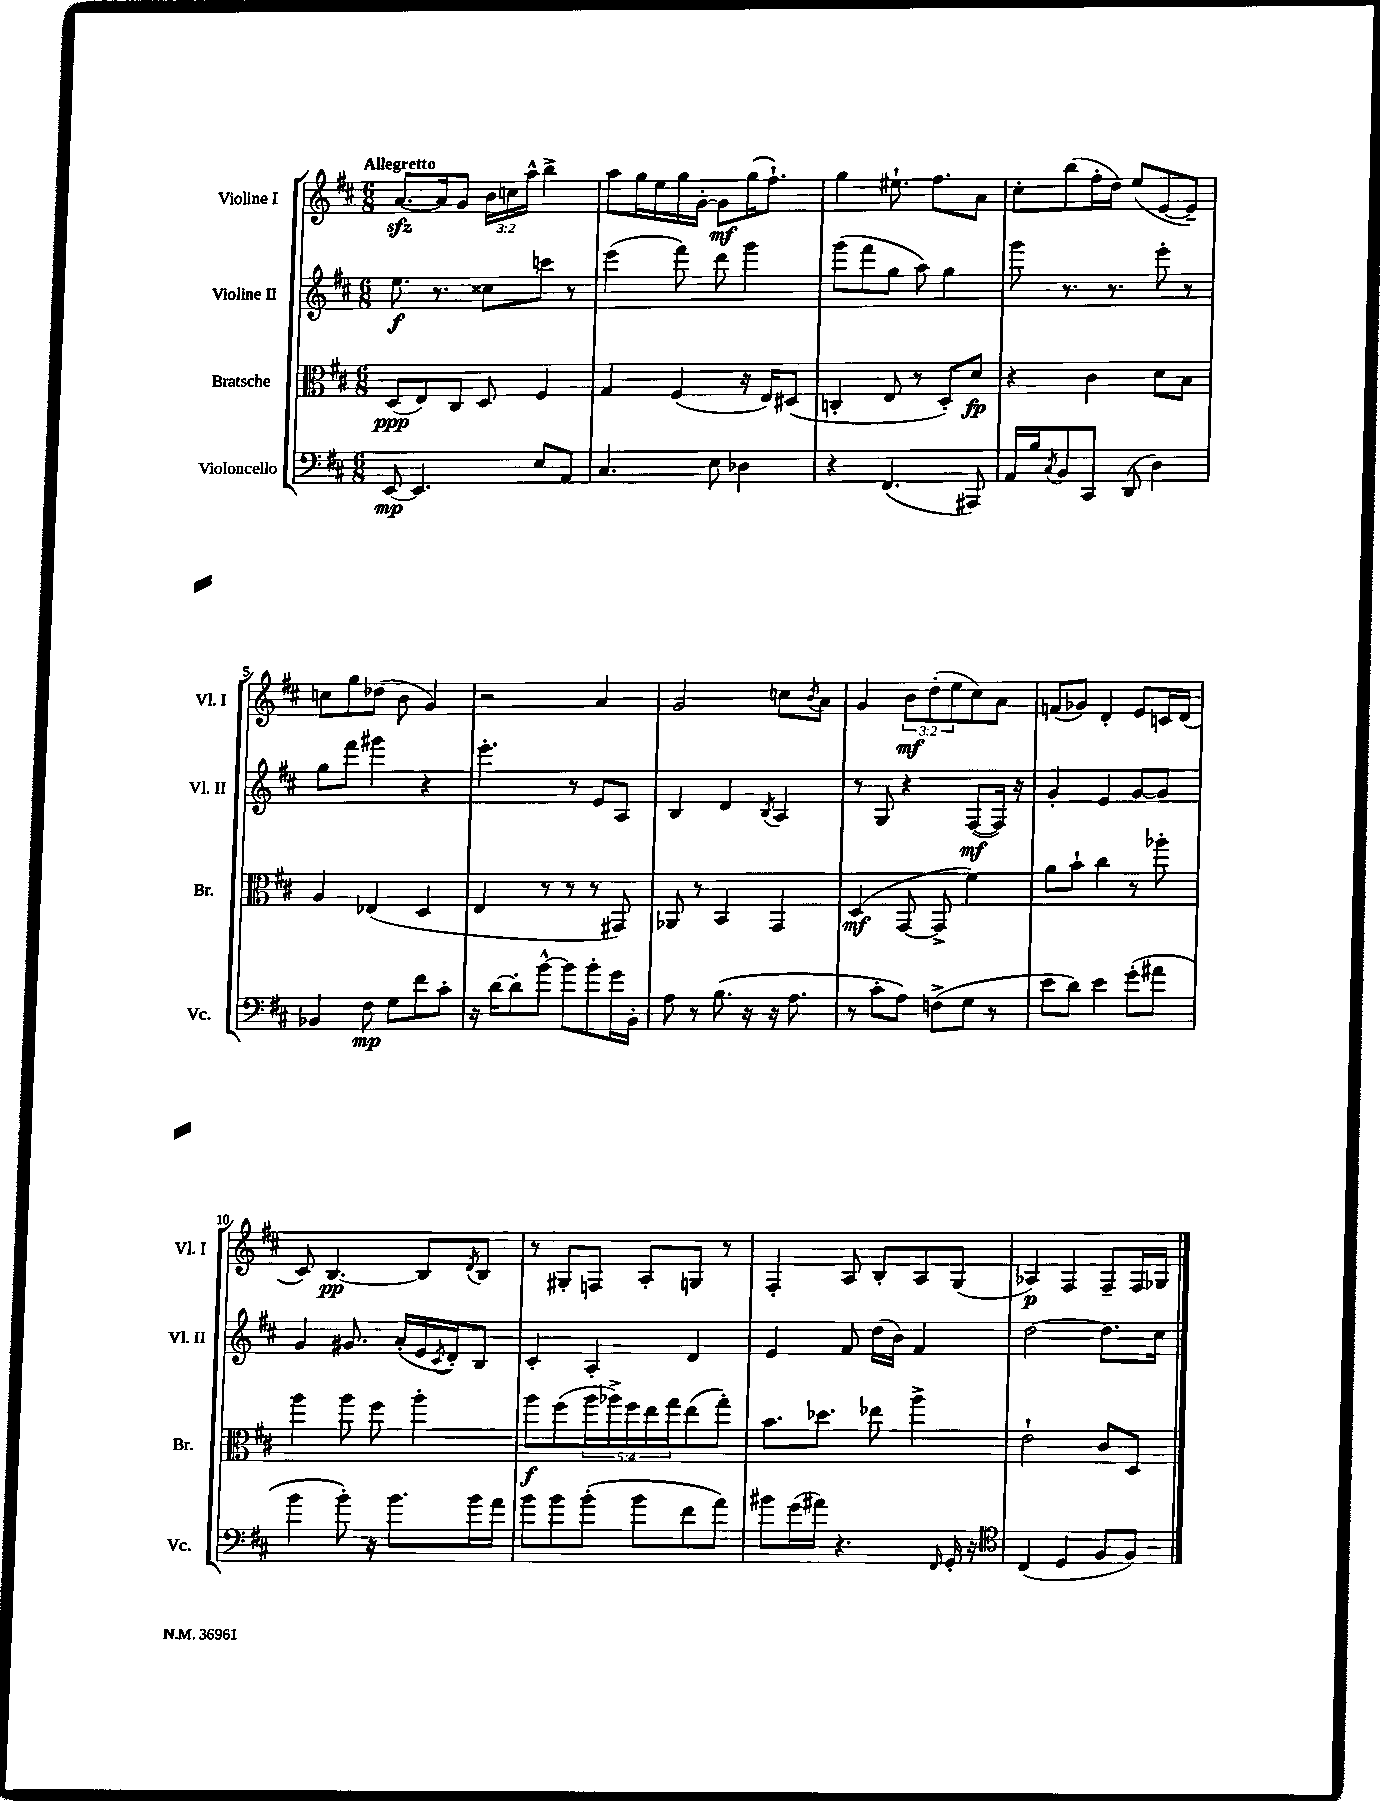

**kern	**dynam	**kern	**dynam	**kern	**dynam	**kern	**dynam
*part4	*part4	*part3	*part3	*part2	*part2	*part1	*part1
*staff4	*staff4	*staff3	*staff3	*staff2	*staff2	*staff1	*staff1
*I"Violoncello	*	*I"Bratsche	*	*I"Violine II	*	*I"Violine I	*
*I'Vc.	*	*I'Br.	*	*I'Vl. II	*	*I'Vl. I	*
*clefF4	*	*clefC3	*	*clefG2	*	*clefG2	*
*k[f#c#]	*	*k[f#c#]	*	*k[f#c#]	*	*k[f#c#]	*
*M6/8	*	*M6/8	*	*M6/8	*	*M6/8	*
=1	=1	=1	=1	=1	=1	=1	=1
!	!	!	!	!	!	!LO:TX:a:B:t=Allegretto	!
[8EE/	mp	(8D/L	ppp	8.ee\	f	[8.azz/L	.
4.EE/]	.	8E/)	.	.	.	.	.
.	.	.	.	8.r	.	16a/k]	.
.	.	8C#/J	.	.	.	8g/J	.
.	.	8D/	.	8cc##X\L	.	24b\LL	.
.	.	.	.	.	.	24ccn\	.
.	.	.	.	.	.	24aa^^\JJ	.
8E/L	.	4F#/	.	8cccn\J	.	4bb^\	.
8AA/J	.	.	.	8r	.	.	.
=2	=2	=2	=2	=2	=2	=2	=2
4.C#/	.	4G/	.	(4eee\	.	8aa\L	.
.	.	.	.	.	.	16gg\L	.
.	.	.	.	.	.	16ee\	.
.	.	(4F#/	.	8fff#\)	.	16gg\	.
.	.	.	.	.	.	[16g'\JJ	.
8E\	.	.	.	8ddd\	.	8g\L]	mf
4D-X\	.	16r	.	4ggg\	.	(16gg\K	.
.	.	16E/KL)	.	.	.	8.ff#`\J)	.
.	.	(8D#X/J	.	.	.	.	.
=3	=3	=3	=3	=3	=3	=3	=3
4r	.	4Cn'/	.	(8ggg\L	.	4gg\	.
.	.	.	.	8fff#\	.	.	.
(4.FF#/	.	8E/	.	8gg\J	.	8.ee#X`\	.
.	.	8r	.	8aa\)	.	.	.
.	.	.	.	.	.	8.ff#\L	.
.	.	8D'/L)	.	4gg\	.	.	.
8AAA#X/)	.	8d/J	fp	.	.	8a\J	.
=4	=4	=4	=4	=4	=4	=4	=4
16AA/LL	.	4r	.	8ggg\	.	8cc#'\L	.
16B/J	.	.	.	.	.	.	.
8qC#/	.	.	.	.	.	.	.
8BB/	.	.	.	8.r	.	(8bb\	.
8CC#/J	.	4c#\	.	.	.	16ff#'\L	.
.	.	.	.	8.r	.	16dd\JJ)	.
(8DD/	.	.	.	.	.	(8ee/L	.
4D\)	.	8d\L	.	8eee'\	.	[8e/	.
.	.	8B\J	.	8r	.	8e~/J])	.
!!LO:LB:g=z
=5	=5	=5	=5	=5	=5	=5	=5
4BB-X/	.	4A/	.	8gg\L	.	8ccn\L	.
.	.	.	.	8fff#\J	.	8gg\	.
8F#\	mp	(4E-X/	.	4ggg#X\	.	(8dd-X\J	.
8G\L	.	.	.	.	.	8b\	.
8f#\	.	4D/	.	4r	.	4g/)	.
8c#'\J	.	.	.	.	.	.	.
=6	=6	=6	=6	=6	=6	=6	=6
16r	.	4E/	.	4.eee'\	.	2r	.
[16d\KL	.	.	.	.	.	.	.
8d'\]	.	.	.	.	.	.	.
[8b^^\J	.	8r	.	.	.	.	.
8b\L]	.	8r	.	8r	.	.	.
8b'\	.	8r	.	8e/L	.	4a/	.
16g\L	.	8GG#X/)	.	8A/J	.	.	.
16BB'\JJ	.	.	.	.	.	.	.
=7	=7	=7	=7	=7	=7	=7	=7
8A\	.	8AA-X/	.	4B/	.	2g/	.
8r	.	8r	.	.	.	.	.
(8.B\	.	4BB/	.	4d/	.	.	.
16r	.	.	.	.	.	.	.
.	.	.	.	8qB/	.	.	.
16r	.	4GG/	.	4A/	.	8ccn\L	.
8.A\	.	.	.	.	.	.	.
.	.	.	.	.	.	8qb/	.
.	.	.	.	.	.	8a\J	.
=8	=8	=8	=8	=8	=8	=8	=8
8r	.	(4D/	mf	8r	.	4g/	.
8c#'\L	.	.	.	8G/	.	.	.
8A\J)	.	[8GG/	.	4r	.	12b\L	mf
.	.	.	.	.	.	(12dd'\	.
(8Fn^\L	.	8GG^/]	.	.	.	.	.
.	.	.	.	.	.	12ee\	.
8G\J	.	4f#\)	.	([8F#/L	mf	8cc#\)	.
8r	.	.	.	16F#/Jk])	.	8a\J	.
.	.	.	.	16r	.	.	.
=9	=9	=9	=9	=9	=9	=9	=9
8e\L	.	8a\L	.	4g'/	.	(8fn/L	.
8d\J)	.	8b`\J	.	.	.	8g-X/J)	.
4e\	.	4cc#\	.	4e/	.	4d'/	.
(8g'\L	.	8r	.	[8g/L	.	8e/L	.
8a#X\J	.	8aa-X'\	.	8g/J]	.	16cn/L	.
.	.	.	.	.	.	(16d/JJ	.
!!LO:LB:g=z
=10	=10	=10	=10	=10	=10	=10	=10
4b\	.	4aa\	.	4g/	.	8c#/)	.
.	.	.	.	.	.	[4.B/	pp
8b'\)	.	8aa\	.	8.g#X/	.	.	.
16r	.	8ff#\	.	.	.	.	.
8.b\L	.	.	.	(16a'/LL	.	.	.
.	.	4aa'\	.	16e/	.	8B/L]	.
.	.	.	.	8qc#/	.	.	.
.	.	.	.	16d'/J)	.	.	.
.	.	.	.	.	.	8qd/	.
16b\L	.	.	.	8B/J	.	8B/J	.
16a\JJ	.	.	.	.	.	.	.
=11	=11	=11	=11	=11	=11	=11	=11
8b\L	.	8aa\L	f	4c#'/	.	8r	.
8b\	.	(8ff#\	.	.	.	8G#X'/L	.
(8b'\J	.	20aa\L	.	4A'/	.	8Fn/J	.
.	.	20aa-X^\)	.	.	.	.	.
.	.	20ff#\	.	.	.	.	.
8b\L	.	.	.	.	.	8A'/L	.
.	.	20ee\	.	.	.	.	.
.	.	20gg\J	.	.	.	.	.
8f#\	.	(8ee\	.	4d/	.	8Gn/J	.
8a\J)	.	8gg'\J)	.	.	.	8r	.
=12	=12	=12	=12	=12	=12	=12	=12
8b#X\L	.	8.b\L	.	4e/	.	4F#'/	.
(16g\L	.	.	.	.	.	.	.
16a#X\JJ)	.	8.dd-X\J	.	.	.	.	.
4.r	.	.	.	8f#/	.	8A/	.
.	.	8ee-X\	.	(16dd\LL	.	8B'/L	.
.	.	.	.	16b\JJ)	.	.	.
.	.	4aa^\	.	4f#/	.	8A/	.
16qqFF#/	.	.	.	.	.	.	.
16GG'/	.	.	.	.	.	(8G/J	.
16r	.	.	.	.	.	.	.
=13	=13	=13	=13	=13	=13	=13	=13
*clefC4	*	*	*	*	*	*	*
(4C#/	.	2e`\	.	[2dd\	.	4A-X/)	p
4D/	.	.	.	.	.	4F#/	.
8F#/L	.	8c#/L	.	8.dd\L]	.	8F#~/L	.
8F#/J)	.	8D/J	.	.	.	16F#/L	.
.	.	.	.	16cc#\Jk	.	16G-X/JJ	.
==	==	==	==	==	==	==	==
*-	*-	*-	*-	*-	*-	*-	*-
